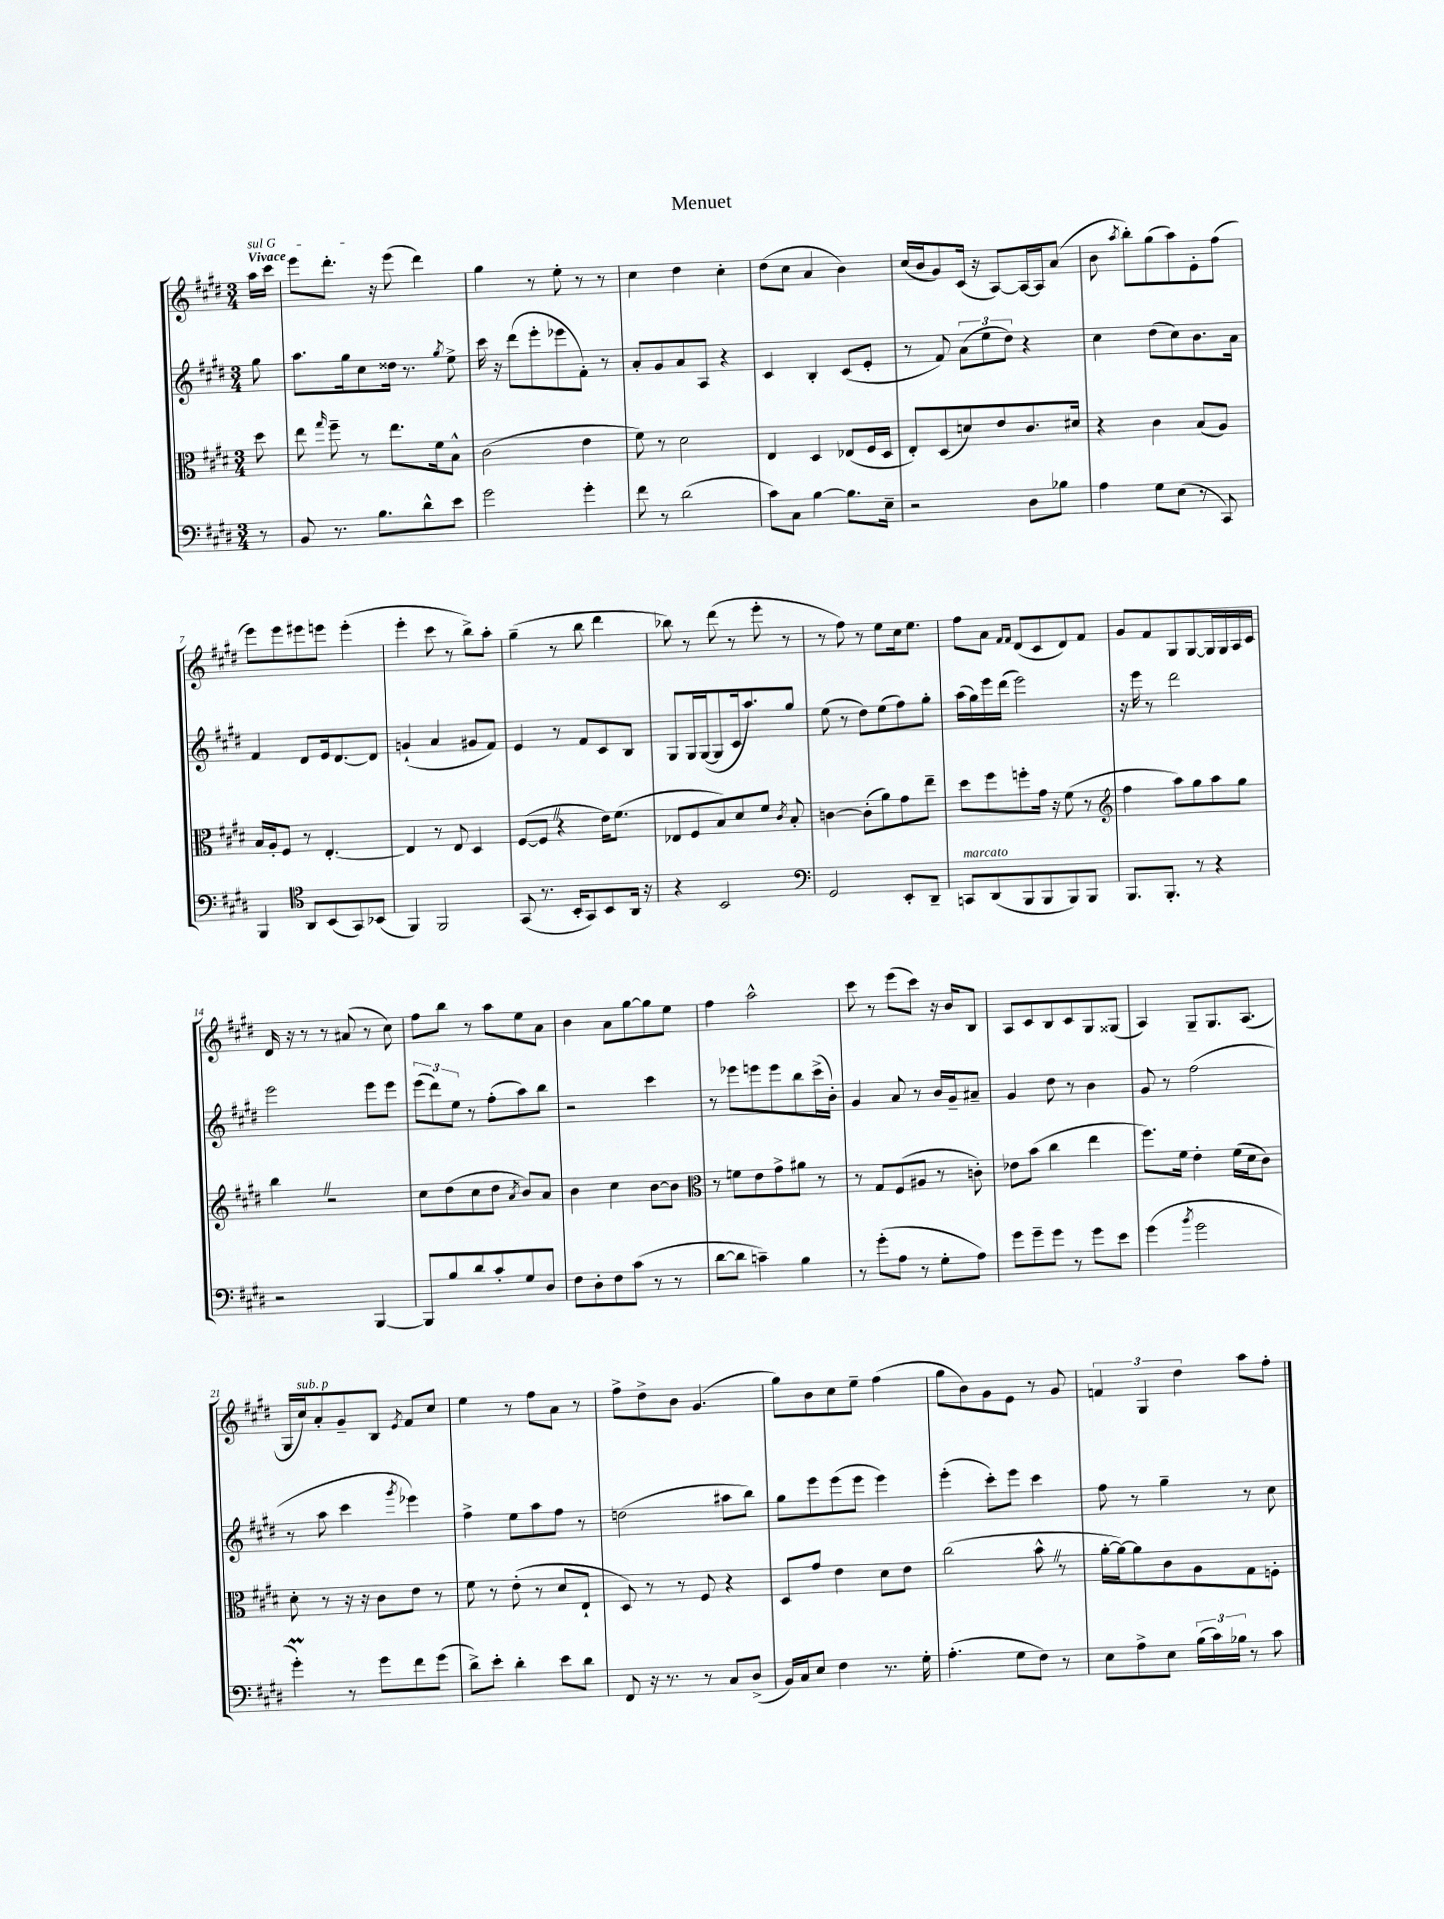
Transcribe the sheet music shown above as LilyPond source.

\header { title = "Menuet" }
<<
\new StaffGroup <<
\new Staff = "s0" {
    \clef treble \key e \major \numericTimeSignature \time 3/4 \partial 8 \tempo "Vivace"
    \autoBeamOff \once \override TextSpanner.bound-details.left.text = \markup { \italic "sul G" } a''16[\startTextSpan cis'''16] |
    e'''8[ dis'''8.]-.\stopTextSpan r16 e'''8( dis'''4) |
    gis''4 r8 e''8-. r8 r8 |
    cis''4 dis''4 cis''4-. |
    dis''8[( cis''8] a'4 b'4) |
    cis''16[( b'16 gis'8) cis'16]( r16 a8[~) a16~ a16 a'8]( |
    b'8 \acciaccatura { a''8 } b''8[-.) gis''8( a''8) e'8-. fis''8]( |
    e'''8[) e'''8 eis'''8 e'''8] e'''4-.( |
    e'''4-. cis'''8 r8 b''8[->) a''8]-. |
    gis''4--( r8 b''8 dis'''4 |
    bes''8) r8 dis'''8( r8 e'''8-. r8 |
    r8 fis''8) r8 e''8[ cis''16 e''8.] |
    fis''8[ a'8] \grace { fis'16[ fis'16] } dis'8[( cis'8 dis'8) fis'8] |
    gis'8[ fis'8 gis8 gis8~ gis16 gis16 a16 cis'16] |
    dis'16 r16 r8 r8 ais'8( r8 cis''8) |
    fis''8[ b''8] r8 a''8[ e''8 a'8] |
    b'4 a'8[ gis''8~ gis''8 e''8] |
    fis''4 a''2-^ |
    cis'''8 r8 e'''8[( cis'''8]) r16 b'16[ b8] |
    a8[ cis'8 b8 cis'8 gis8 gisis8]( |
    a4) gis8[-- gis8. a8.]( |
    gis16[ cis''16^\markup { \italic "sub. p" }) a'8-. gis'8-- b8] \acciaccatura { e'8 } fis'8[ cis''8] |
    e''4 r8 fis''8[ a'8] r8 |
    fis''8[-> dis''8-> b'8] gis'4.( |
    gis''8[) b'8 cis''8 e''8]-- fis''4( |
    gis''8[ b'8) gis'8 e'8] r8 gis'8 |
    \tuplet 3/2 { f'4 gis4 dis''4 } a''8[ fis''8]-. \bar "|." |
}
\new Staff = "s1" {
    \clef treble \key e \major \numericTimeSignature \time 3/4 \partial 8
    \autoBeamOff gis''8 |
    a''8.[ gis''16 cis''8 disis''16] r8. \acciaccatura { gis''8 } e''8-> |
    cis'''16 r16 dis'''8[( e'''8-. ees'''8 fis'8]-.) r8 |
    a'8[-. gis'8 a'8 a8] r4 |
    cis'4 b4-. cis'8[( e'8]-. |
    r8 fis'8) \tuplet 3/2 { a'8[( e''8 dis''8]) } r4 |
    cis''4 dis''8[( cis''8) b'8. a'16] |
    fis'4 dis'8[ e'16 dis'8.~ dis'8] |
    g'4-!( a'4 gis'8[ fis'8]) |
    e'4 r8 fis'8[ cis'8 b8] |
    gis8[ gis16 gis16~( gis8 cis'16 a''8.) gis''8] |
    e''8( r8 dis''8[) e''8( fis''8) gis''8]-. |
    a''16[( gis''16) e'''16 dis'''16]( e'''2) |
    r16 e'''16 r8 dis'''2 |
    e'''2 e'''8[ e'''8] |
    \tuplet 3/2 { e'''8[( dis'''8) e''8] } r8 fis''8[-.( a''8) b''8] |
    r2 cis'''4 |
    r8 ees'''8[ e'''8 e'''8 b''8 cis'''16->( b'16]-.) |
    gis'4 a'8 r8 b'16[ gis'16-- ais'8]-- |
    gis'4 dis''8 r8 b'4 |
    gis'8 r8 fis''2( |
    r8 a''8 cis'''4 \acciaccatura { gis'''8 } ees'''4) |
    fis''4-> e''8[ a''8 fis''8] r8 |
    d''2( ais''8[ b''8]) |
    gis''8[ e'''8 e'''8( e'''8] e'''4) |
    e'''4-.( cis'''8[-.) e'''8] cis'''4 |
    fis''8 r8 gis''4-- r8 cis''8 \bar "|." |
}
\new Staff = "s2" {
    \clef alto \key e \major \numericTimeSignature \time 3/4 \partial 8
    \autoBeamOff dis''8 |
    e''8 \grace { gis''16 } fis''8-- r8 e''8.[ fis'16 b8]-^ |
    cis'2( e'4 |
    fis'8) r8 dis'2 |
    e4 dis4 ees8[( fis16 dis16] |
    e8[-.) dis8( d'8) e'8 cis'8. dis'16] |
    r4 cis'4 b8[( a8]) |
    b16[ a16-. fis8] r8 e4.~-. |
    e4 r8 e8 dis4 |
    fis8[~( fis8] \once \override BreathingSign.text = \markup { \musicglyph "scripts.caesura.straight" } \breathe r4 e'16[) fis'8.]( |
    ees8[ fis8 b8) dis'8 fis'8] \acciaccatura { cis'8 } b8-. |
    c'4~ c'8[-.( a'8) gis'8 e''8]-- |
    dis''8[ fis''8 f''8-. gis'16] r16 fis'8( r8 |
    \clef treble fis''4 a''8[) gis''8 a''8 gis''8] |
    b''4 \once \override BreathingSign.text = \markup { \musicglyph "scripts.caesura.straight" } \breathe r2 |
    cis''8[ dis''8( cis''8 dis''8] \acciaccatura { a'8 } b'8[) a'8] |
    b'4 cis''4 b'8[~ b'8] |
    \clef alto r8 f'8[ e'8 gis'8-> ais'8] r8 |
    r8 gis8[ fis8( ais8] r8 c'8-.) |
    ees'8[ b'8]( cis''4 e''4 |
    fis''8.[) fis'16] e'4-. fis'16[( dis'16 cis'8]) |
    dis'8-. r8 r16 r16 cis'8[ e'8] r8 |
    fis'8 r8 e'8-.( r8 dis'8[ e8]-! |
    dis8) r8 r8 fis8 r4 |
    dis8[ gis'8] e'4 dis'8[ e'8] |
    cis''2( b'8-^ \once \override BreathingSign.text = \markup { \musicglyph "scripts.caesura.straight" } \breathe r8 |
    a'16[~-. a'16~) a'8 cis'8 a8 gis8 f8]-. \bar "|." |
}
\new Staff = "s3" {
    \clef bass \key e \major \numericTimeSignature \time 3/4 \partial 8
    \autoBeamOff r8 |
    b,8 r8. b8.[ dis'8-^ e'8] |
    gis'2 gis'4-. |
    fis'8 r8 dis'2( |
    cis'8[) cis8] b4~ b8.[ e16]-- |
    r2 dis8[ bes8] |
    a4 gis8[ e8]( r8 cis,8) |
    b,,4 \clef tenor a,8[ b,8( gis,8) bes,8]( |
    fis,4) fis,2 |
    gis,8( r8. b,16[-. gis,8) b,8 a,16] r16 |
    r4 b,2 |
    \clef bass gis,2 e,8[-. dis,8]-- |
    c,8[^\markup { \italic "marcato" } dis,8( b,,8 b,,8 b,,8) b,,8] |
    b,,8.[ b,,8.]-. r8 r4 |
    r2 b,,4~ |
    b,,8[ b8 dis'8 cis'8-. gis8 dis8] |
    fis8[ dis8-. fis8 cis'8]( r8 r8 |
    dis'8[~ dis'8] c'4--) b4 |
    r8 gis'8[-.( a8] r8 gis8[-. a8]) |
    gis'8[ gis'8-- gis'8] r8 gis'8[ e'8] |
    gis'4( \acciaccatura { b'8 } gis'2 |
    gis'4-.\prall) r8 gis'8[ fis'8 gis'8]( |
    dis'8[->) e'8]-. dis'4-. e'8[ dis'8] |
    fis,8 r16 r8. r8 cis8[ dis8]->( |
    b,16[) cis16 e8] fis4 r8. gis16-. |
    a4.-.( gis8[ fis8]) r8 |
    e8[ a8-> e8] \tuplet 3/2 { b16[( cis'16) bes16] } r8 cis'8 \bar "|." |
}
>>
>>
